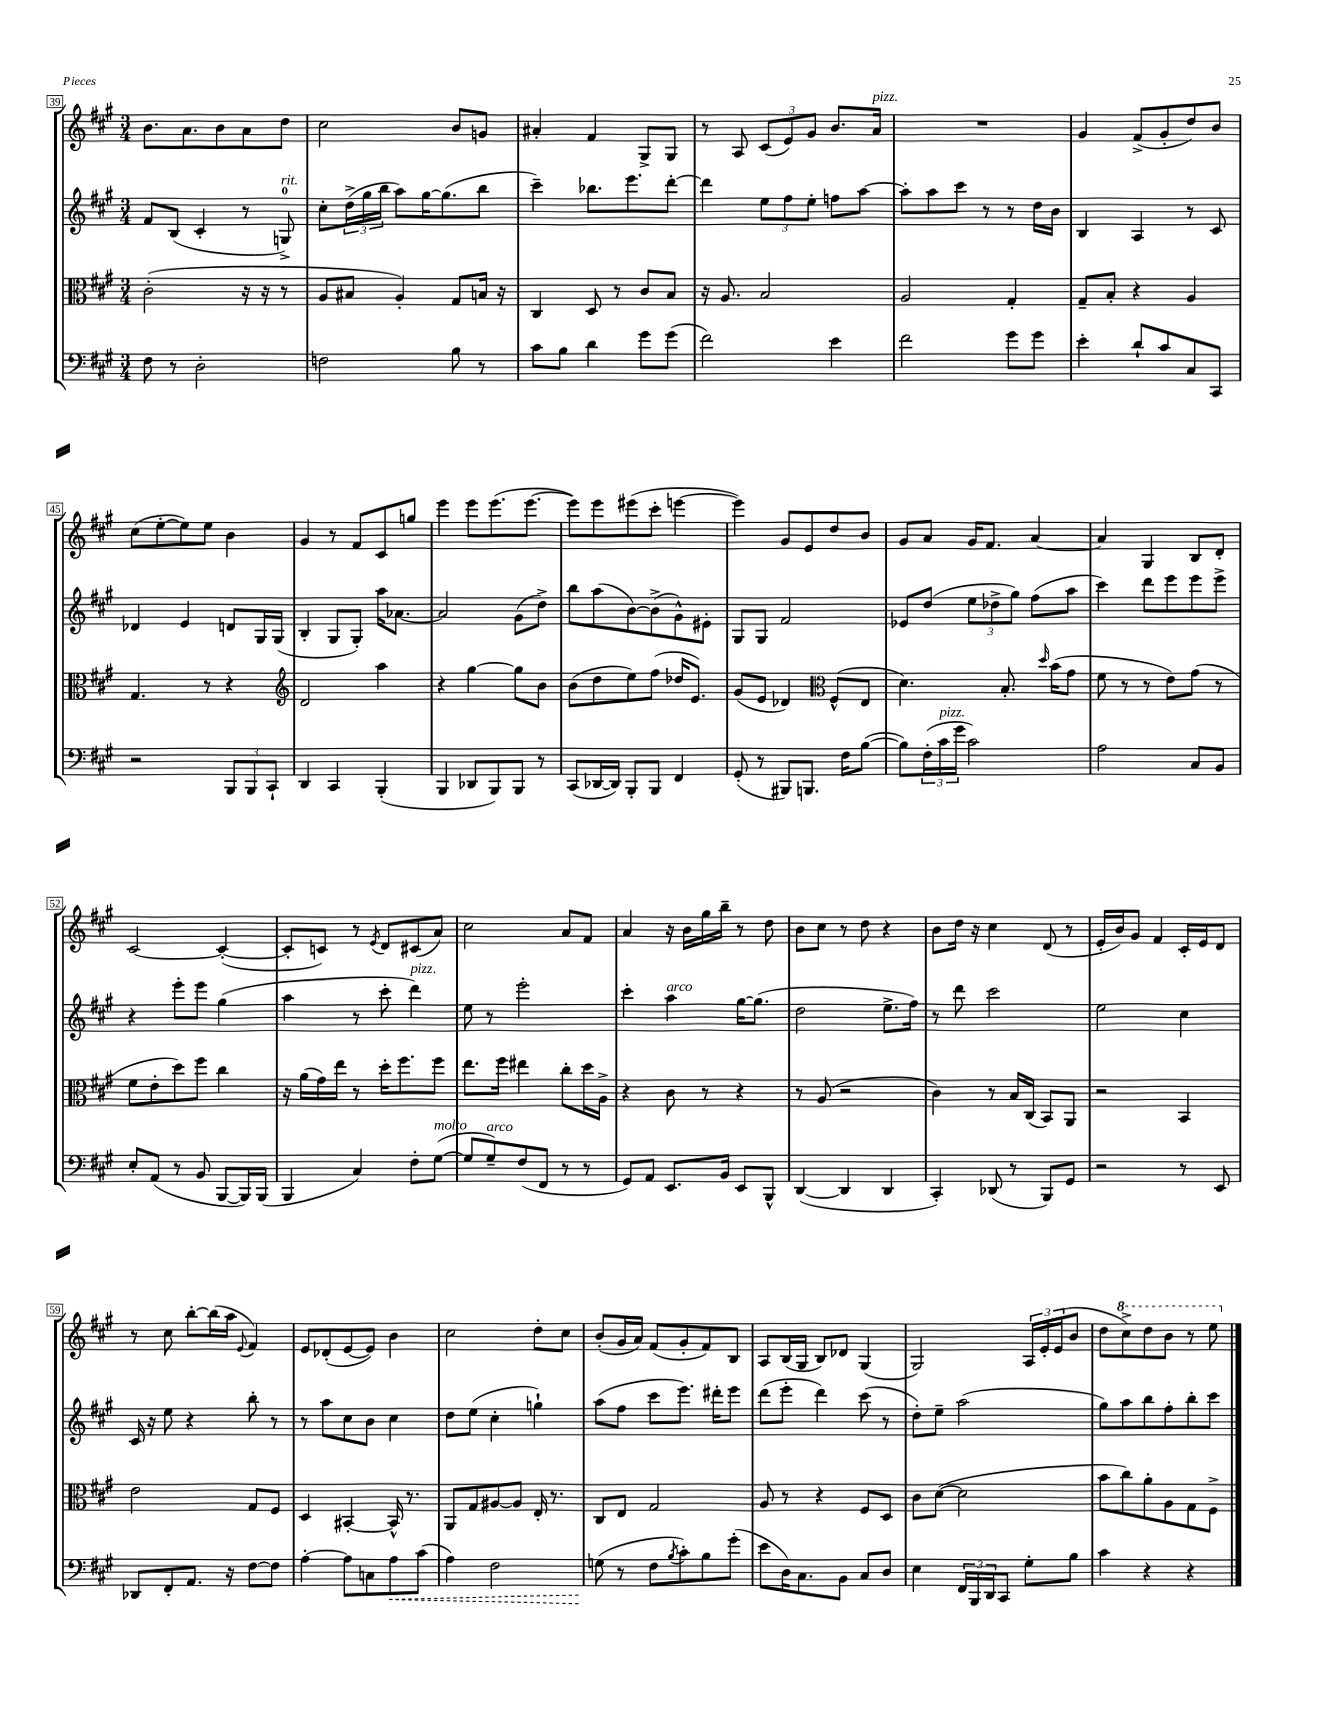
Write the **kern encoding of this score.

**kern	**kern	**kern	**kern
*staff4	*staff3	*staff2	*staff1
*clefF4	*clefC3	*clefG2	*clefG2
*k[f#c#g#]	*k[f#c#g#]	*k[f#c#g#]	*k[f#c#g#]
*M3/4	*M3/4	*M3/4	*M3/4
8F#	(2c#'	8f#	8.b
8r	.	(8B	.
.	.	.	8.a
2D'	.	4c#'	.
.	.	.	8b
.	16r	8r	8a
.	16r	.	.
.	8r	8G^)	8dd
=	=	=	=
2F	8A	8cc#'	2cc#
.	8B#	(24dd^	.
.	.	24gg#	.
.	.	24bb	.
.	4A')	8aa)	.
.	.	[16gg#	.
.	.	(8.gg#]	.
8B	8G#	.	8b
8r	16B	8bb	8g
.	16r	.	.
=	=	=	=
8c#	4C#	4ccc#~)	4a#'
8B	.	.	.
4d	8D	8.bb-	4f#
.	8r	.	.
.	.	8.eee	.
8g#	8c#	.	8G#^
(8g#	8B	[8ddd'	8G#
=	=	=	=
2f#)	16r	4ddd]	8r
.	8.A	.	.
.	.	.	8A
.	2B	12ee	(12c#
.	.	12ff#	12e)
.	.	12ee'	12g#
4e	.	8ff	8.b
.	.	[8aa	.
.	.	.	16a
=	=	=	=
2f#	2A	8aa']	2.r
.	.	8aa	.
.	.	8ccc#	.
.	.	8r	.
8g#	4G#'	8r	.
8g#	.	16dd	.
.	.	16b	.
=	=	=	=
4e'	8G#~	4B	4g#
.	8B'	.	.
8d`	4r	4A	(8f#^
8c#	.	.	8g#'
8C#	4A	8r	8dd)
8CC#	.	8c#	8b
=	=	=	=
2r	4.G#	4d-	(8cc#
.	.	.	[8ee'
.	.	4e	8ee])
.	8r	.	8ee
12BBB	4r	8d	4b
12BBB	.	.	.
.	.	16G#	.
12CC#`	.	.	.
.	.	(16G#	.
=	=	=	=
*	*clefG2	*	*
4DD	2d	4B'	4g#
4CC#	.	8G#	8r
.	.	8G#')	8f#
(4BBB'	4aa	16aa	8c#
.	.	[8.a-	.
.	.	.	8gg
=	=	=	=
4BBB	4r	2a-]	4eee
8DD-	[4gg#	.	8eee
8BBB)	.	.	(8.eee
8BBB	8gg#]	(8g#	.
.	.	.	[8.eee
8r	8b	8dd^)	.
=	=	=	=
(8CC#	(8b	8bb	8eee])
[16DD-	8dd	(8aa	8eee
16DD-])	.	.	.
8BBB'	8ee)	[8b)	(8eee#
8BBB	(8ff#	(8b^]	8ccc#'
4FF#	16dd-	8g#^^)	[4eee
.	8.e)	.	.
.	.	8e#'	.
=	=	=	=
(8GG#'	(8g#	8G#	4eee])
8r	8e	8G#	.
8BBB#)	4d-)	2f#	8g#
8.BBB	.	.	8e
*	*clefC3	*	*
.	(8F#^^	.	8dd
16F#	.	.	.
([8B	8E	.	8b
=	=	=	=
8B])	4.d)	8e-	8g#
(24F#'	.	(8dd	8a
24c#	.	.	.
24g#	.	.	.
2c#)	.	12ee	16g#
.	.	.	8.f#
.	.	12dd-^	.
.	8.B'	.	.
.	.	12gg#)	.
.	.	(8ff#	[4a
.	16qqdd	.	.
.	(16b	.	.
.	8g#	8aa	.
=	=	=	=
2A	8f#	4ccc#)	4a]
.	8r	.	.
.	8r	8ddd	4G#
.	8e)	8eee	.
8C#	(8g#	8eee	8B
8BB	8r	8eee^	8d'
=	=	=	=
8E'	8f#	4r	[2c#
(8AA	8e'	.	.
8r	8dd)	8eee'	.
8BB	8ff#	8eee	.
[8BBB	4cc#	(4gg#	(4c#'_
16BBB])	.	.	.
(16BBB	.	.	.
=	=	=	=
4BBB	16r	4aa	8c#']
.	(16a	.	.
.	16g#)	.	8c)
.	16ee	.	.
4C#)	8r	8r	8r
.	.	.	8qe
.	16dd'	8ccc#'	8d
.	8.ff#	.	.
8F#'	.	4ddd)	(8c#
([8G#	8ff#	.	8a)
=	=	=	=
8G#]	8.ee	8ee	2cc#
8G#~)	.	8r	.
.	16ff#	.	.
(8F#	4ee#	2eee'	.
8FF#	.	.	.
8r	8cc#'	.	8a
8r	16dd	.	8f#
.	16A^	.	.
=	=	=	=
8GG#)	4r	4ccc#'	4a
8AA	.	.	.
8.EE	8c#	4aa	16r
.	.	.	16b
.	8r	.	16gg#
16BB	.	.	16bb~
8EE	4r	[16gg#	8r
.	.	(8.gg#]	.
8BBB^^	.	.	8dd
=	=	=	=
([4DD	8r	2dd	8b
.	(8A	.	8cc#
4DD]	2r	.	8r
.	.	.	8dd
4DD	.	8.ee^	4r
.	.	16ff#)	.
=	=	=	=
4CC#')	4c#)	8r	8b
.	.	8ddd	16dd
.	.	.	16r
(8DD-	8r	2ccc#	4cc#
8r	16B	.	.
.	(16C#	.	.
8BBB)	8BB)	.	(8d
8GG#	8AA	.	8r
=	=	=	=
2r	2r	2ee	16e'
.	.	.	16b)
.	.	.	8g#
.	.	.	4f#
8r	4BB	4cc#	16c#'
.	.	.	16e
8EE	.	.	8d
=	=	=	=
8DD-	2e	16c#	8r
.	.	16r	.
8FF#'	.	8ee	8cc#
8.AA	.	4r	[8bb'
.	.	.	(16bb]
16r	.	.	16aa
.	.	.	8qqe
[8F#	8G#	8bb'	4f#)
8F#]	8F#	8r	.
=	=	=	=
[4A'	4D	8r	8e
.	.	8aa	(8d-'
8A]	[4BB#'	8cc#	[8e
8C	.	8b	8e])
8A	16BB#^^]	4cc#	4b
.	8.r	.	.
(8c#	.	.	.
=	=	=	=
4A)	8AA	8dd	2cc#
.	8G#	(8ee	.
2F#	[8A#	4cc#'	.
.	8A#]	.	.
.	16E'	4gg`)	8dd'
.	8.r	.	.
.	.	.	8cc#
=	=	=	=
(8G	8C#	(8aa	(8b'
8r	8E	8ff#	16g#
.	.	.	16a)
8F#	2G#	8ccc#	(8f#
8qB	.	.	.
8c#')	.	8.eee)	8g#'
8B	.	.	8f#)
.	.	16ddd#'	.
(8g#'	.	8eee	8B
=	=	=	=
8e	8A	(8ddd	8A
16D)	8r	8eee'	(16B
8.C#	.	.	16G#
.	4r	4ddd)	8B)
8BB	.	.	8d-
8C#	8F#	(8ccc#	(4G#
8D	8D	8r	.
=	=	=	=
4E	8c#	8dd')	2G#)
.	([8d	8ee~	.
24FF#	2d]	(2aa	.
24BBB	.	.	.
24DD	.	.	.
8CC#	.	.	.
8G#'	.	.	24A
.	.	.	24e'
.	.	.	(24e
8B	.	.	8b
=	=	=	=
4c#	8b	8gg#)	8dd
.	8cc#)	8aa	8ccc#^)
4r	8a'	8bb	8ddd
.	8A	8ff#'	8bb
4r	8G#	8bb'	8r
.	8F#^	8ccc#	8eee
==	==	==	==
*-	*-	*-	*-
